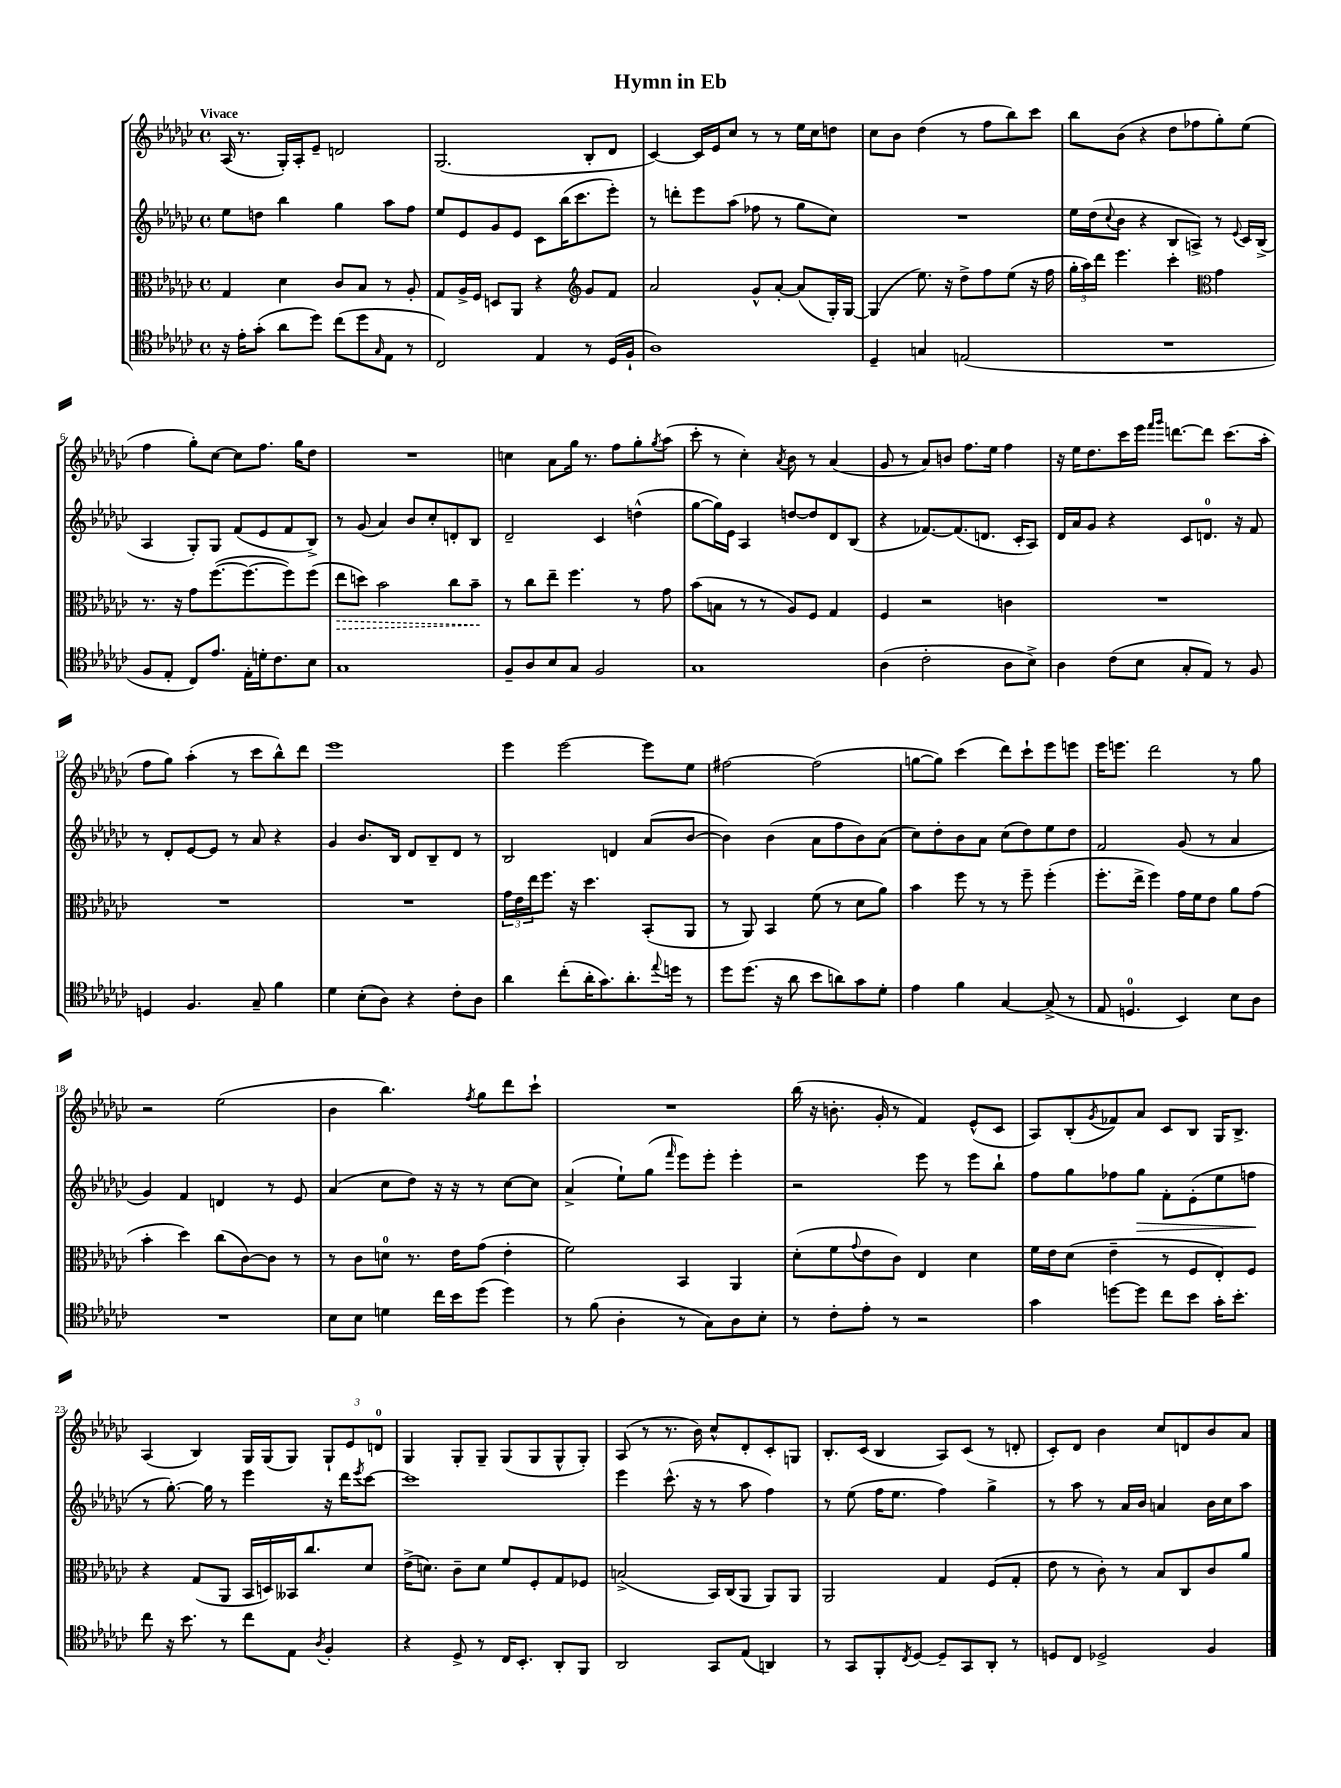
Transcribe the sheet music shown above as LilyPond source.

\header { title = "Hymn in Eb" }
<<
\new StaffGroup <<
\new Staff = "s0" {
    \clef treble \key ges \major \defaultTimeSignature \time 4/4 \tempo "Vivace"
    aes16( r8. ges16-.) aes16-. ees'8-- d'2 |
    ges2.( bes8-. des'8 |
    ces'4~) ces'16 ees'16 ces''8 r8 r8 ees''16 ces''16 d''8 |
    ces''8 bes'8 des''4( r8 f''8 bes''8) ces'''8 |
    bes''8 bes'8( r4 des''8 fes''8 ges''8-.) ees''8( |
    f''4 ges''8-.) ces''8~ ces''8 f''8. ges''16 des''8 |
    R1 |
    c''4 aes'8 ges''16 r8. f''8 ges''8-. \acciaccatura { ges''8 } aes''8( |
    ces'''8-. r8 ces''4-.) \acciaccatura { aes'8 } bes'8 r8 aes'4( |
    ges'8 r8 aes'8) b'8 f''8. ees''16 f''4 |
    r16 ees''16 des''8. ces'''16 ees'''16 \grace { f'''16 ges'''16 } d'''8.~ d'''8 ces'''8.( aes''16-. |
    f''8 ges''8) aes''4-.( r8 ces'''8 bes''8-^) des'''8 |
    ees'''1 |
    ees'''4 ees'''2~ ees'''8 ees''8 |
    fis''2~ fis''2( |
    g''8~ g''8) ces'''4( des'''8) ces'''8-! ees'''8 e'''8 |
    ees'''16 e'''8. des'''2 r8 ges''8 |
    r2 ees''2( |
    bes'4 bes''4.) \acciaccatura { f''8 } ges''8 des'''8 ces'''8-! |
    R1 |
    bes''16( r16 b'8.-. ges'16-. r8 f'4) ees'8-^( ces'8 |
    aes8) bes8-.( \acciaccatura { ges'8 } fes'8) aes'8 ces'8 bes8 ges16 bes8.-> |
    aes4( bes4) ges16 ges16( ges8) \tuplet 3/2 { ges8-! ees'8 d'8-0 } |
    ges4 ges8-. ges8-- ges8( ges8 ges8-^ ges8-.) |
    aes8( r8 r8. bes'16) ces''8-^ des'8-. ces'8-. g8 |
    bes8.-. ces'16( bes4 aes8) ces'8( r8 d'8-. |
    ces'8-.) des'8 bes'4 ces''8 d'8 bes'8 aes'8 \bar "|." |
}
\new Staff = "s1" {
    \clef treble \key ges \major \defaultTimeSignature \time 4/4
    ees''8 d''8 bes''4 ges''4 aes''8 f''8 |
    ees''8 ees'8 ges'8 ees'8 ces'8 bes''16( ces'''8. ees'''8-.) |
    r8 d'''8-. ees'''8 aes''8( fes''8 r8 ges''8 ces''8) |
    R1 |
    ees''16 des''16( \appoggiatura { ces''8 } bes'8 r4 bes8 a8->) r8 \appoggiatura { ees'8 } ces'16 bes16->( |
    aes4 ges8-.) ges8 f'8( ees'8 f'8 bes8->) |
    r8 ges'8( aes'4) bes'8 ces''8-. d'8-. bes8 |
    des'2-- ces'4 d''4-^( |
    ges''8~ ges''16) ees'16 aes4 d''8~ d''8 des'8 bes8( |
    r4 fes'8.~) fes'8.( d'8. ces'16-. aes8) |
    des'16 aes'16 ges'8 r4 ces'8 d'8.-0 r16 f'8 |
    r8 des'8-. ees'8~ ees'8 r8 aes'8 r4 |
    ges'4 bes'8. bes16 des'8 bes8-- des'8 r8 |
    bes2 d'4 aes'8( bes'8~ |
    bes'4) bes'4( aes'8 f''8 bes'8) aes'8( |
    ces''8) des''8-. bes'8 aes'8 ces''8( des''8) ees''8 des''8 |
    f'2 ges'8( r8 aes'4 |
    ges'4) f'4 d'4 r8 ees'8 |
    aes'4( ces''8 des''8) r16 r16 r8 ces''8~ ces''8 |
    aes'4->( ees''8-!) ges''8( \grace { f'''16 } ees'''8) ees'''8-. ees'''4-. |
    r2 ees'''8 r8 ees'''8 bes''8-! |
    f''8 ges''8 fes''8 ges''8\> f'8-. ees'8-.( ees''8 f''8\! |
    r8 ges''8.~-.) ges''16 r8 ees'''4 r16 des'''16 \acciaccatura { ees'''8 } ces'''8~ |
    ces'''1 |
    ees'''4 ces'''8.-^( r16 r8 aes''8 f''4) |
    r8 ees''8( f''16 ees''8. f''4) ges''4-> |
    r8 aes''8 r8 aes'16 bes'16 a'4 bes'16 ces''16 aes''8 \bar "|." |
}
\new Staff = "s2" {
    \clef alto \key ges \major \defaultTimeSignature \time 4/4
    ges4 des'4 ces'8 bes8 r8 aes8-. |
    ges8 aes16-> f16 d8 aes,8 r4 \clef treble ges'8 f'8 |
    aes'2 ges'8-^ aes'8~-. aes'8( ges16-.) ges16~ |
    ges4( ees''8.) r16 des''8-> f''8 ees''8( r16 f''16 |
    \tuplet 3/2 { ges''16-. aes''16) des'''16 } ees'''4. ces'''4-. \clef alto ges'4 |
    r8. r16 ges'8 f''8.~( f''8.~ f''8) f''8( |
    \once \override Hairpin.style = #'dashed-line ees''8\> d''8) bes'2 ces''8 bes'8--\! |
    r8 ces''8 ees''8-- f''4. r8 ges'8 |
    bes'8( b8 r8 r8 aes8) f8 ges4 |
    f4 r2 c'4 |
    R1 |
    R1 |
    R1 |
    \tuplet 3/2 { ges'16 ees'16 ees''16 } f''8. r16 des''4. bes,8-.( aes,8 |
    r8 aes,8) bes,4 f'8( r8 des'8 aes'8) |
    bes'4 f''8 r8 r8 f''8-- f''4-.( |
    f''8.-. ees''16-> f''4) ges'16 f'16 ees'8 aes'8 ges'8( |
    bes'4-. des''4) ces''8( ces'8~) ces'8 r8 |
    r8 ces'8 d'8-0 r8. ees'16 ges'8( ees'4-. |
    f'2) bes,4 aes,4 |
    des'8-.( f'8 \appoggiatura { ges'8 } ees'8 ces'8) ees4 des'4 |
    f'16 ees'16 des'8( ees'4-- r8 f8 ees8-.) f8 |
    r4 ges8( aes,8 bes,16 d16) beses,16 ces''8. des'8 |
    ees'16->( d'8.) ces'8-- d'8 f'8 f8-. ges8 fes8 |
    b2->( bes,16) ces16( aes,8 aes,8) aes,8 |
    aes,2 ges4 f8( ges8-. |
    ees'8 r8 ces'8-.) r8 bes8 ces8 ces'8 aes'8 \bar "|." |
}
\new Staff = "s3" {
    \clef tenor \key ges \major \defaultTimeSignature \time 4/4
    r16 ees'16-. ges'8-.( aes'8 des''8) ces''8( des''8 \grace { ges16 } ees8 r8 |
    ces2) ees4 r8 des16( f16-! |
    aes1) |
    des4-- g4 e2( |
    R1 |
    f8 ees8-. ces8) ees'8. ees16-. d'16-. ces'8. bes8 |
    ges1 |
    f8-- aes8 bes8 ges8 f2 |
    ges1 |
    aes4( ces'2-. aes8 bes8->) |
    aes4 ces'8( bes8 ges8-. ees8) r8 f8 |
    d4 f4. ges8-- f'4 |
    des'4 bes8-.( aes8) r4 ces'8-. aes8 |
    aes'4 ces''8-.( aes'16-. ges'8.) aes'8.-. \appoggiatura { ees''8 } d''16 r8 |
    des''8 des''8.( r16 aes'8 bes'8 a'8) ges'8 des'8-. |
    ees'4 f'4 ges4~ ges8->( r8 |
    ees8 d4.-0 bes,4) bes8 aes8 |
    R1 |
    bes8 bes8 d'4 ces''16 bes'16 des''8( des''4) |
    r8 f'8( aes4-. r8 ges8) aes8 bes8-. |
    r8 ces'8-. ees'8-. r8 r2 |
    ges'4 d''8~ d''8 ces''8 bes'8 ges'16-. bes'8.-. |
    ces''8 r16 bes'8. r8 ces''8 ees8 \acciaccatura { aes8 } f4-. |
    r4 des8-> r8 ces16 bes,8.-. aes,8-. f,8 |
    aes,2 ges,8 ees8( a,4) |
    r8 ges,8 f,8-. \acciaccatura { ces8 } des8~ des8-- ges,8 aes,8-. r8 |
    d8 ces8 des2-> f4 \bar "|." |
}
>>
>>
